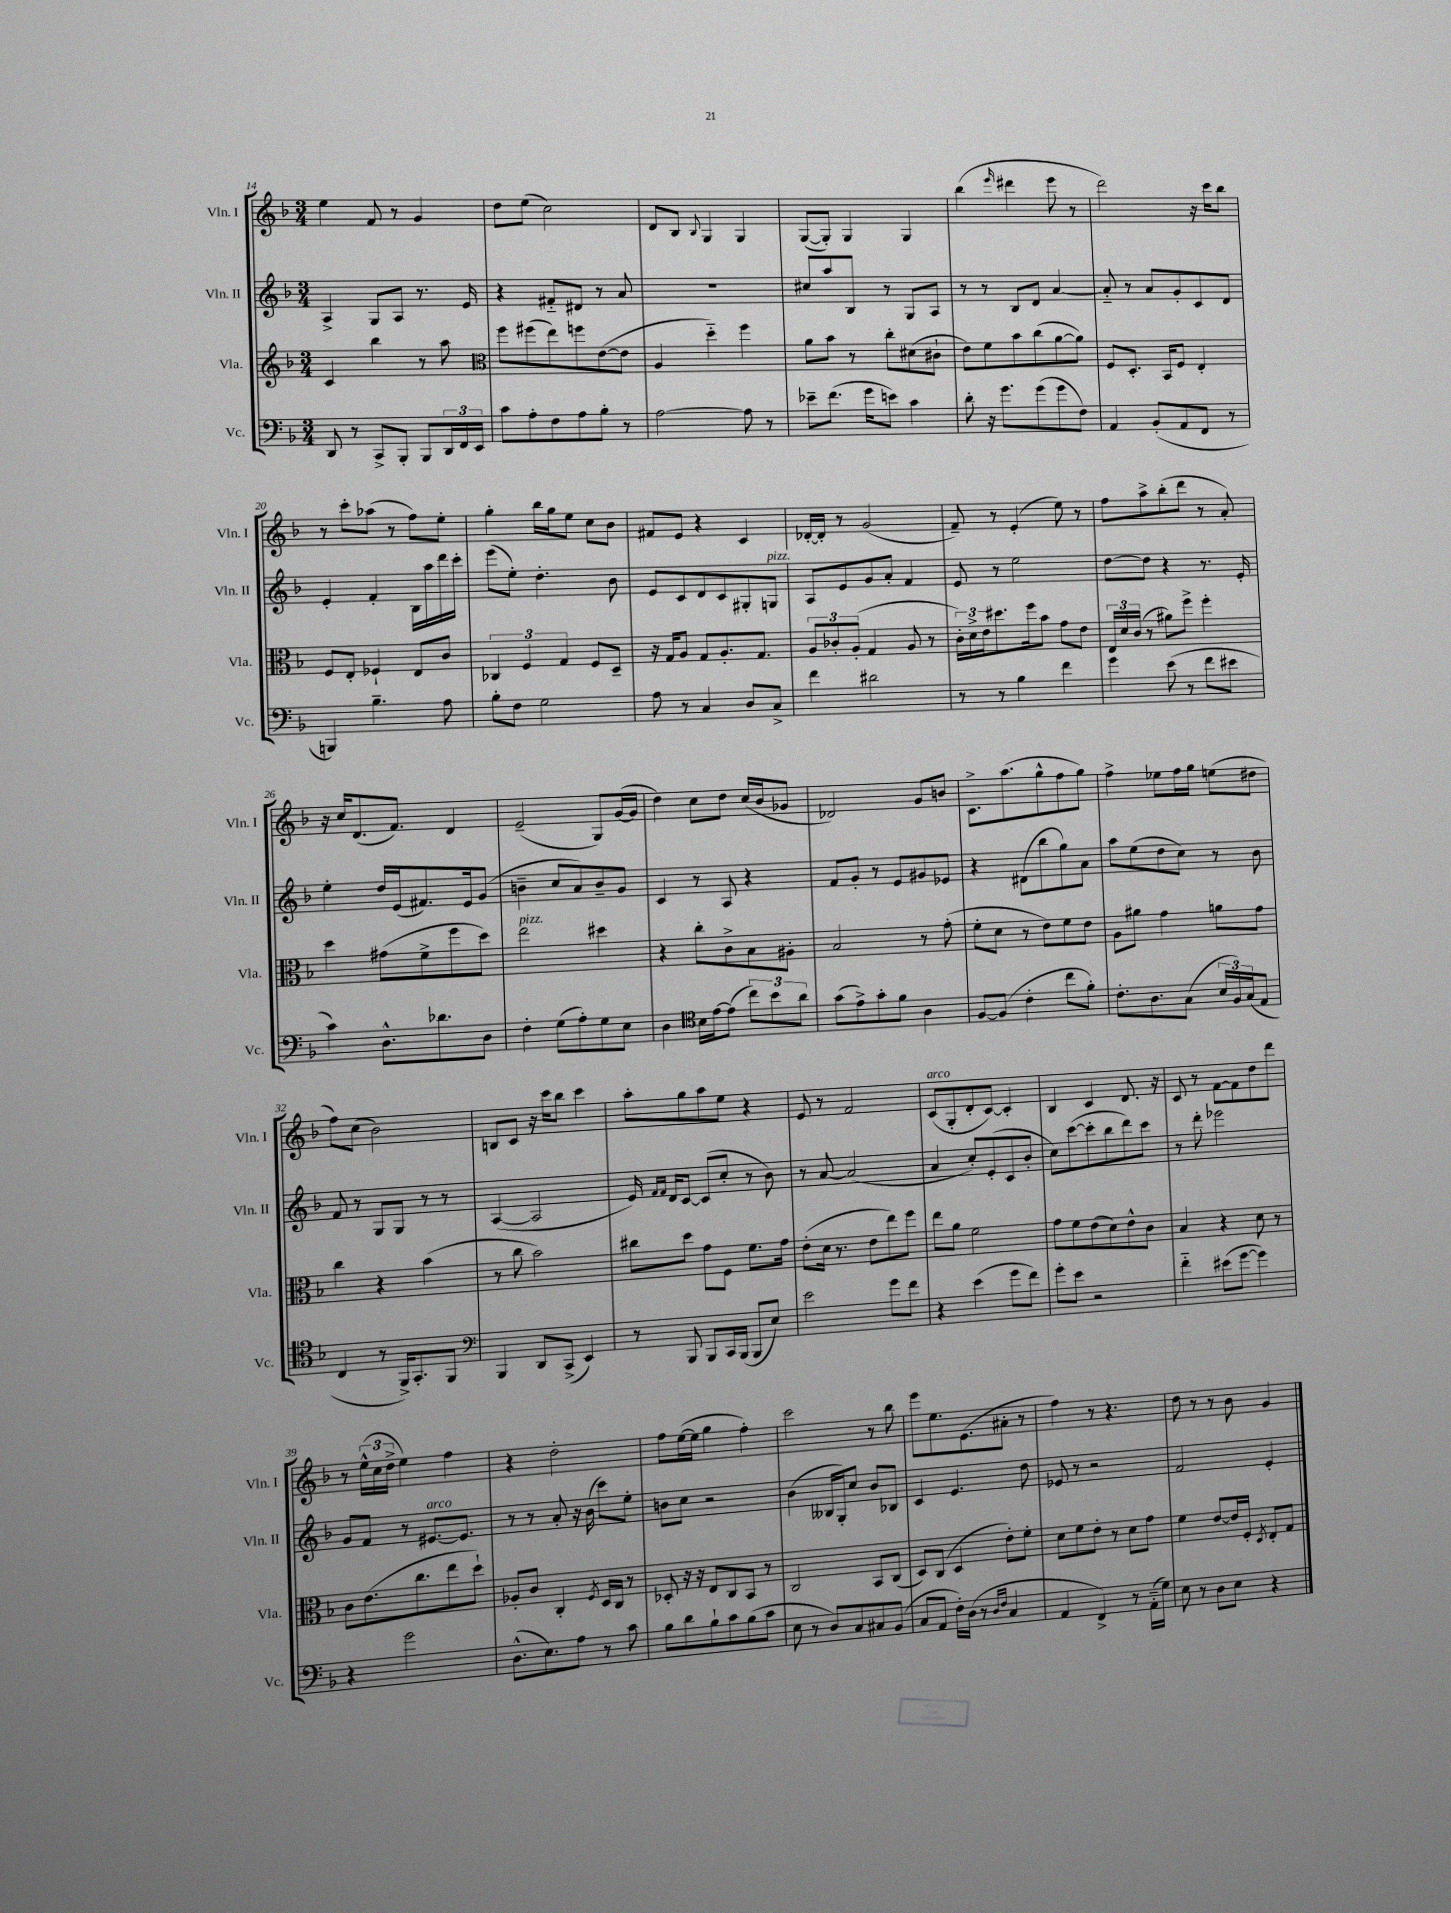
<<
\new StaffGroup <<
\new Staff = "s0" \with { instrumentName = "Vln. I" shortInstrumentName = "Vln. I" } {
    \clef treble \key f \major \numericTimeSignature \time 3/4
    e''4 f'8 r8 g'4 |
    d''8 e''8( c''2) |
    d'8 bes8 \appoggiatura { bes8 } g4 g4 |
    g8~( g8-.) g4 g4 |
    bes''4( \grace { e'''16 } dis'''4 e'''8 r8 |
    d'''2) r16 c'''16 bes''8 |
    r8 c'''8-. aes''8( r8 f''8) e''8-. |
    g''4-. bes''16 g''16 e''8 c''8 bes'8 |
    fis'8 e'8 r4 c'4 |
    des'16~-. des'16-. r8 g'2( |
    f'8--) r8 e'4-.( e''8) r8 |
    f''8 a''8-> bes''8-.( d'''8 r8 a'8-.) |
    r16 c''16 d'8.( f'8.) d'4 |
    e'2--( g8) g'16~( g'16 |
    d''4) c''8 d''8 c''16( bes'16 ges'8 |
    des'2) g'8 b'8 |
    c'8.-> a''8.( g''8-^ f''8 g''8) |
    f''4-> ees''8 f''16 g''16 e''8( dis''8 |
    f''8) c''8( bes'2) |
    b8 c'8 r16 c'''16 bes''8 c'''4 |
    a''8-. g''8 a''8 e''8 r4 |
    e'8 r8 f'2 |
    c'8^\markup { \italic "arco" }( g8-. d'8-. c'8~) c'4-. |
    bes4 c'4 d'8. r16 |
    c'8 r8 f'8~ f'8 d''8 d'''8 |
    r8 \tuplet 3/2 { e''16-^( c''16 d''16-> } e''4) f''4 |
    r4 d''2-. |
    f''8 e''16~( e''16 g''4 f''4-.) |
    c'''2 r8 bes''8 |
    e'''8 e''8. e'8.( ais'8-. r8 |
    f''4) r8 r4. |
    d''8 r8 r8 bes'8 g'4 \bar "|." |
}
\new Staff = "s1" \with { instrumentName = "Vln. II" shortInstrumentName = "Vln. II" } {
    \clef treble \key f \major \numericTimeSignature \time 3/4
    a4-> g8 a8 r8. e'16 |
    r4 fis'8-_ dis'8 r8 a'8 |
    R2. |
    cis''8 a''8 bes8 r8 g8 a8 |
    r8 r8 bes8 d'8 a'4~ |
    a'8-_ r8 a'8 g'8-. c'8 d'8 |
    e'4-. f'4-. bes16 a''16 d'''16 c'''16-. |
    e'''8( e''8-.) d''4.-. bes'8 |
    e'8 c'8 d'8 c'8 gis8-. g8^\markup { \italic "pizz." } |
    a8 e'8 g'8 a'8-. f'4 |
    e'8 r8 e''2 |
    d''8~ d''8 r4 r8. e'16-. |
    e''4-. d''16 e'16( fis'8.) e'16 g'8( |
    b'4-- c''8 a'8) b'8-- g'8 |
    c'4 r8 a8 r4 |
    f'8 g'8-. r8 e'8 gis'8 ees'8 |
    r4 dis'8( bes''8 g''8) a'8 |
    a''8 e''8( d''8 c''8) r8 bes'8 |
    f'8 r8 g8 g8 r8 r8 |
    a4~( a2 |
    e'16) \grace { f'16 f'16 } d'16 c'8~ c'8( c''8-. r8 bes'8) |
    r8 a'8~ a'2( |
    a'4 c''8-.) e'8-.( c'8 bes'8-. |
    c''8) c'''8~( c'''8-. bes''8 d'''8) c'''8 |
    r8 d'''8-. ees'''2 |
    g'8 f'8 r8 eis'8.~^\markup { \italic "arco" } eis'8. |
    r8 r8 a'8-. r16 bes'16( c'''8) e''8-. |
    b'8 c''8 r2 |
    bes'4( beses16 g16-.) c''8 bes'8 bes8 |
    c'4 e'4. d''8 |
    ees'8 r8 r2 |
    f'2 e'4-. \bar "|." |
}
\new Staff = "s2" \with { instrumentName = "Vla." shortInstrumentName = "Vla." } {
    \clef treble \key f \major \numericTimeSignature \time 3/4
    c'4 bes''4 r8 a''8 |
    \clef alto f''8 fis''8( e''8) f''8 e'8~( e'8 |
    a4 d''4-_) f''4 |
    a'8 bes'8 r8 c''8-. dis'8( cis'8-! |
    e'8) f'8 bes'8 c''8( a'8~ a'8) |
    f8 d8.-. bes,16 f8 e4-. |
    f8 e8-. fes4-! e8 c'8 |
    \tuplet 3/2 { ces4 f4 g4 } f8 d8-- |
    r16 g16 a8 g8 a8.-. g8. |
    \tuplet 3/2 { a8 ces'8-. a8-.( } g4 a8 r8 |
    \tuplet 3/2 { c'16-.) d'16-> e'16 } dis''8. f''16 bes'8 g'8 e'8 |
    \tuplet 3/2 { e16 d'16 c'16( } r8 ais'8) f''8-> f''4-. |
    d''4 gis'8( f'8-> f''8 d''8) |
    e''2^\markup { \italic "pizz." } dis''4 |
    r4 c''8-. c'8-> bes8 ais8-. |
    bes2 r8 g'8-.( |
    f'8-. d'8 r8 e'8) f'8 e'8 |
    a8 ais'8 g'4 a'8 g'8 |
    c''4 r4 bes'4( |
    r8 c''8 bes'2) |
    cis''8 d''8 g'8 f8 f'8. g'16 |
    e'8-.( d'16 r8. e'8 e''8) f''8 |
    e''8 a'8 f'2 |
    g'8 f'8 e'8( d'8) e'8-^ c'8 |
    bes4 r4 d'8 r8 |
    c'8 e'8.( c''8. e''8 d''8-!) |
    aes8-. c'8 c4-. \acciaccatura { f8 } d16 c16 r8 |
    des8-. r16 r16 e8 c8 bes,8 r8 |
    c2 bes,8 c8( |
    d8) c8( d4 e'8-.) f'8-. |
    d'8 f'8 e'8-. r8 d'8 g'8 |
    f'4 e'8~ e'16 f16-. \acciaccatura { d8 } e8-. g8 \bar "|." |
}
\new Staff = "s3" \with { instrumentName = "Vc." shortInstrumentName = "Vc." } {
    \clef bass \key f \major \numericTimeSignature \time 3/4
    d,8 r8 c,8-> bes,,8-. bes,,8 \tuplet 3/2 { d,16 f,16 e,16 } |
    c'8 a8-. f8 a8 bes8-. r8 |
    a2~ a8 r8 |
    ees'8-- f'8.( g'16 e'8) c'4 |
    d'8-. r16 g'8. g'8( g'8 f8) |
    a,4 bes,8-.( a,8 f,8 r8 |
    b,,4) bes4.-- a8 |
    bes8-. f8 g2 |
    a8 r8 c4 d8 c8-> |
    f'4 dis'2 |
    r8 r8 bes4 f'4 |
    g'4 e'8( r8 f'8 eis'8 |
    c'4) d8.-^ des'8. d8 |
    f4-. g8( a8-.) g8 e8 |
    d4 \clef tenor bes16 e'16~ e'8( \tuplet 3/2 { c''8) bes'8 a'8 } |
    g'8( e'8->) g'8-. f'8 a4 |
    f8~ f8( c'4-. c''8 f'8-.) |
    c'8.-. a8. g8( \tuplet 3/2 { bes16 f16) g16( } e8 |
    c4 r8 f,16->) g,8.-. f,8 |
    \clef bass bes,,4 d,8 c,8->( e,4) |
    r8 bes,,8 bes,,8 c,16 bes,,16( bes,,8 e8) |
    e'2 g'8 f'8 |
    r4 e'4( g'8 f'8) |
    g'8-. e'8 r2 |
    f'4-_ eis'8( g'8~ g'4) |
    r4 g'2 |
    d8.-^( e8.) a8 r8 c'8 |
    bes8 d'8 bes8-! c'8 bes8( c'8 |
    e8 r8 d8) c8 cis8 bes,8( |
    c8 a,8 f16-.) d16( r8 \grace { d16 f16 } c4 |
    a,4 f,4->) r8 a,16-_( g16) |
    e8 r8 d8 e8 r4 \bar "|." |
}
>>
>>
\layout { \context { \Score currentBarNumber = #14 } }
